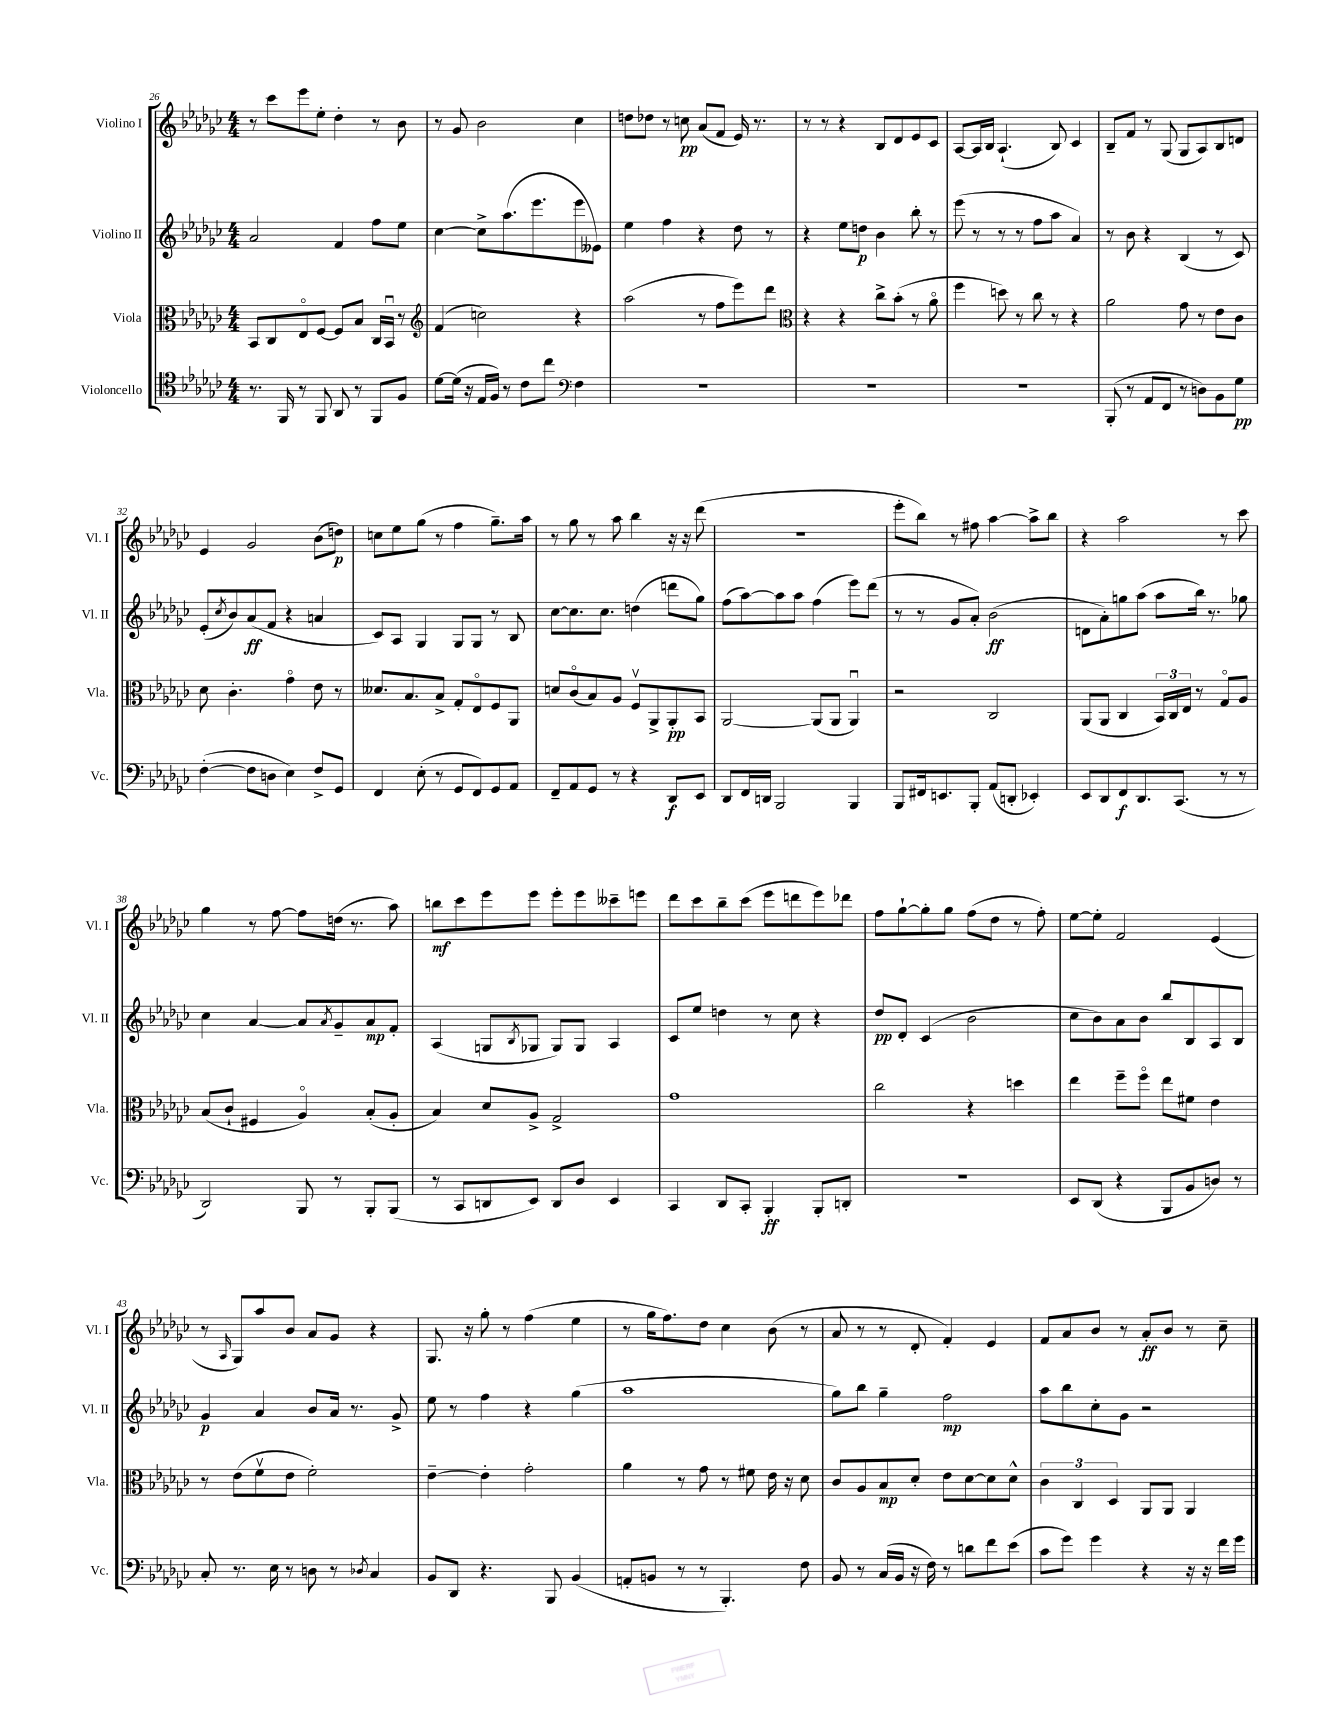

**kern	**dynam	**kern	**dynam	**kern	**dynam	**kern	**dynam
*part4	*part4	*part3	*part3	*part2	*part2	*part1	*part1
*staff4	*staff4	*staff3	*staff3	*staff2	*staff2	*staff1	*staff1
*I"Violoncello	*	*I"Viola	*	*I"Violino II	*	*I"Violino I	*
*I'Vc.	*	*I'Vla.	*	*I'Vl. II	*	*I'Vl. I	*
*clefC4	*	*clefC3	*	*clefG2	*	*clefG2	*
*k[b-e-a-d-g-c-]	*	*k[b-e-a-d-g-c-]	*	*k[b-e-a-d-g-c-]	*	*k[b-e-a-d-g-c-]	*
*M4/4	*	*M4/4	*	*M4/4	*	*M4/4	*
=26	=26	=26	=26	=26	=26	=26	=26
8.r	.	8BB-/L	.	2a-/	.	8r	.
.	.	8C-/	.	.	.	8ccc-\L	.
16FF/	.	.	.	.	.	.	.
8r	.	8E-/	.	.	.	8eee-\	.
8FF/	.	[8F/J	.	.	.	8ee-'\J	.
8AA-/	.	8F/L]	.	4f/	.	4dd-'\	.
8r	.	8B-/J	.	.	.	.	.
8FF/L	.	16C-/LL	.	8ff\L	.	8r	.
.	.	16BB-u/JJ	.	.	.	.	.
8F/J	.	8r	.	8ee-\J	.	8b-\	.
=27	=27	=27	=27	=27	=27	=27	=27
*	*	*clefG2	*	*	*	*	*
[8d-\L	.	(4f/	.	[4cc-\	.	8r	.
(16d-\Jk]	.	.	.	.	.	8g-/	.
16r	.	.	.	.	.	.	.
16E-/LL	.	2ccn\)	.	8cc-^\L]	.	2b-\	.
16F/JJ)	.	.	.	.	.	.	.
8r	.	.	.	(8.aa-\	.	.	.
8c-\L	.	.	.	.	.	.	.
.	.	.	.	8.eee-\	.	.	.
8cc-\J	.	.	.	.	.	.	.
*clefF4	*	*	*	*	*	*	*
4F\	.	4r	.	8eee-\	.	4cc-\	.
.	.	.	.	8e--X\J)	.	.	.
=28	=28	=28	=28	=28	=28	=28	=28
1r	.	(2aa-\	.	4ee-\	.	8ddn\L	.
.	.	.	.	.	.	8dd-X\J	.
.	.	.	.	4ff\	.	8r	.
.	.	.	.	.	.	8ccn\	pp
.	.	8r	.	4r	.	(8a-/L	.
.	.	8ff\L	.	.	.	8f/J	.
.	.	8eee-\)	.	8dd-\	.	16e-/)	.
.	.	.	.	.	.	8.r	.
.	.	8ddd-\J	.	8r	.	.	.
=29	=29	=29	=29	=29	=29	=29	=29
*	*	*clefC3	*	*	*	*	*
1r	.	4r	.	4r	.	8r	.
.	.	.	.	.	.	8r	.
.	.	4r	.	8ee-\L	.	4r	.
.	.	.	.	8ddn\J	p	.	.
.	.	8cc-^\L	.	4b-\	.	8B-/L	.
.	.	(8b-'\J	.	.	.	8d-/	.
.	.	8r	.	8bb-'\	.	8e-/	.
.	.	8a-\	.	8r	.	8c-/J	.
=30	=30	=30	=30	=30	=30	=30	=30
1r	.	4ff\	.	(8eee-\	.	[8A-/L	.
.	.	.	.	8r	.	16A-/L]	.
.	.	.	.	.	.	16B-/JJ	.
.	.	8ddn\)	.	8r	.	(4.A-`/	.
.	.	8r	.	8r	.	.	.
.	.	8cc-\	.	8ff\L	.	.	.
.	.	8r	.	8aa-\J	.	8B-/)	.
.	.	4r	.	4a-/)	.	4c-/	.
=31	=31	=31	=31	=31	=31	=31	=31
(8BBB-'/	.	2a-\	.	8r	.	8B-~/L	.
8r	.	.	.	8b-\	.	8f/J	.
8AA-/L	.	.	.	4r	.	8r	.
8FF/J	.	.	.	.	.	(8G-/	.
8r	.	8g-\	.	(4B-/	.	8G-/L	.
8Dn\L)	.	8r	.	.	.	8A-/)	.
8BB-\	.	8e-\L	.	8r	.	8B-/	.
8G-\J	pp	8c-\J	.	8c-/)	.	8dn/J	.
!!LO:LB:g=z
=32	=32	=32	=32	=32	=32	=32	=32
([4F'\	.	8d-\	.	(8e-'/L	.	4e-/	.
.	.	.	.	8qcc-/	.	.	.
.	.	4.c-'\	.	8b-/)	.	.	.
8F\L]	.	.	.	(8a-/	ff	2g-/	.
8Dn\J	.	.	.	8f/J	.	.	.
4E-\)	.	4g-\	.	4r	.	.	.
8F^/L	.	8e-\	.	4an/	.	(8b-\L	.
8GG-/J	.	8r	.	.	.	8ddn\J)	p
=33	=33	=33	=33	=33	=33	=33	=33
4FF/	.	8.d--X/L	.	8c-/L)	.	8ccn\L	.
.	.	.	.	8A-/J	.	8ee-\	.
.	.	8.B-/	.	.	.	.	.
(8E-'\	.	.	.	4G-/	.	(8gg-\J	.
8r	.	8B-^/J	.	.	.	8r	.
8GG-/L	.	8G-'/L	.	8G-/L	.	4ff\	.
8FF/)	.	8E-/	.	8G-/J	.	.	.
8GG-/	.	8F/	.	8r	.	8.gg-~\L)	.
8AA-/J	.	8AA-/J	.	8B-/	.	.	.
.	.	.	.	.	.	16aa-\Jk	.
=34	=34	=34	=34	=34	=34	=34	=34
8FF~/L	.	8dn/L	.	[8cc-\L	.	8r	.
8AA-/	.	(8c-/	.	8.cc-\]	.	8gg-\	.
8GG-/J	.	8B-/)	.	.	.	8r	.
.	.	.	.	8.cc-\J	.	.	.
8r	.	8A-/J	.	.	.	8aa-\	.
4r	.	8Fv/L	.	(4ddn\	.	4bb-\	.
.	.	8AA-^/	.	.	.	.	.
8DD-/L	f	8AA-'/	pp	8dddn\L	.	16r	.
.	.	.	.	.	.	16r	.
8EE-/J	.	8BB-/J	.	8gg-\J)	.	(8ddd-\	.
=35	=35	=35	=35	=35	=35	=35	=35
8DD-/L	.	[2AA-/	.	(8ff\L	.	1r	.
16FF/L	.	.	.	[8aa-\)	.	.	.
16DDn/JJ	.	.	.	.	.	.	.
2BBB-/	.	.	.	8aa-\]	.	.	.
.	.	.	.	8aa-\J	.	.	.
.	.	(8AA-/L]	.	(4ff\	.	.	.
.	.	8AA-/J	.	.	.	.	.
4BBB-/	.	4AA-u/)	.	8eee-\L)	.	.	.
.	.	.	.	(8ddd-\J	.	.	.
=36	=36	=36	=36	=36	=36	=36	=36
8BBB-/L	.	2r	.	8r	.	8eee-'\L	.
16FF#X/k	.	.	.	8r	.	8bb-\J)	.
8.EEn/	.	.	.	.	.	.	.
.	.	.	.	8g-/L	.	8r	.
8BBB-'/J	.	.	.	8a-'/J)	.	8ff#X\	.
(8AA-/L	.	2C-/	.	(2b-\	ff	[4aa-\	.
8DDn'/J	.	.	.	.	.	.	.
4EE-X'/)	.	.	.	.	.	8aa-^\L]	.
.	.	.	.	.	.	8bb-\J	.
=37	=37	=37	=37	=37	=37	=37	=37
8EE-/L	.	(8AA-/L	.	8dn\L	.	4r	.
8DD-/	.	8AA-/J	.	8a-'\)	.	.	.
8FF/	f	4C-/	.	8ggn\	.	2aa-\	.
8.DD-/	.	.	.	(8aa-\J	.	.	.
.	.	24BB-/LL)	.	8aa-\L	.	.	.
.	.	24C-/	.	.	.	.	.
(8.CC-/J	.	.	.	.	.	.	.
.	.	24E-/JJ	.	.	.	.	.
.	.	8r	.	16bb-\Jk)	.	.	.
.	.	.	.	8.r	.	.	.
8r	.	8G-/L	.	.	.	8r	.
8r	.	8A-/J	.	8gg-X\	.	8ccc-\	.
!!LO:LB:g=z
=38	=38	=38	=38	=38	=38	=38	=38
2DD-/)	.	(8B-/L	.	4cc-\	.	4gg-\	.
.	.	8c-`/J	.	.	.	.	.
.	.	4F#X/	.	[4a-/	.	8r	.
.	.	.	.	.	.	[8ff\	.
8BBB-/	.	4A-/)	.	8a-/L]	.	8ff\L]	.
.	.	.	.	8qa-/	.	.	.
8r	.	.	.	8g-~/	.	(16ddn\Jk	.
.	.	.	.	.	.	8.r	.
8BBB-'/L	.	(8B-'/L	.	8a-/	mp	.	.
(8BBB-/J	.	8A-'/J	.	8f'/J	.	8aa-\)	.
=39	=39	=39	=39	=39	=39	=39	=39
8r	.	4B-/)	.	(4A-/	.	8bbn\L	mf
8CC-/L	.	.	.	.	.	8ccc-\	.
8DDn/	.	8d-/L	.	8Gn/L	.	8eee-\	.
.	.	.	.	8qB-/	.	.	.
8EE-/J)	.	8A-^/J	.	8G-X/J	.	8eee-\J	.
8DD/L	.	2G-^/	.	8G-/L)	.	8eee-'\L	.
8D-/J	.	.	.	8G-/J	.	8eee-\	.
4EE-/	.	.	.	4A-/	.	8ccc--X~\	.
.	.	.	.	.	.	8eeen\J	.
=40	=40	=40	=40	=40	=40	=40	=40
4CC-/	.	1g-	.	8c-/L	.	8ddd-\L	.
.	.	.	.	8ee-/J	.	8ccc-\	.
8DD-/L	.	.	.	4ddn\	.	8bb-~\	.
8CC-'/J	.	.	.	.	.	(8ccc-\J	.
4BBB-'/	ff	.	.	8r	.	8eee-\L	.
.	.	.	.	8cc-\	.	8dddn\	.
8BBB-'/L	.	.	.	4r	.	8eee-\)	.
8DDn'/J	.	.	.	.	.	8ddd-X\J	.
=41	=41	=41	=41	=41	=41	=41	=41
1r	.	2cc-\	.	8dd-/L	pp	8ff\L	.
.	.	.	.	8d-'/J	.	[8gg-`\	.
.	.	.	.	(4c-/	.	8gg-'\]	.
.	.	.	.	.	.	8gg-\J	.
.	.	4r	.	2b-\	.	(8ff\L	.
.	.	.	.	.	.	8dd-\J	.
.	.	4ddn\	.	.	.	8r	.
.	.	.	.	.	.	8ff'\)	.
=42	=42	=42	=42	=42	=42	=42	=42
8EE-/L	.	4ee-\	.	8cc-\L	.	[8ee-\L	.
(8DD-/J	.	.	.	8b-\)	.	8ee-'\J]	.
4r	.	8ff~\L	.	8a-\	.	2f/	.
.	.	8ff\J	.	8b-\J	.	.	.
8BBB-/L	.	8ee-\L	.	8bb-/L	.	.	.
8BB-/	.	8f#X\J	.	8B-/	.	.	.
8Dn/J)	.	4e-\	.	8A-/	.	(4e-/	.
8r	.	.	.	8B-/J	.	.	.
!!LO:LB:g=z
=43	=43	=43	=43	=43	=43	=43	=43
8C-'/	.	8r	.	4g-/	p	8r	.
.	.	.	.	.	.	16qqA-/	.
8.r	.	(8e-\L	.	.	.	8G-/L)	.
.	.	8fv\	.	4a-/	.	8aa-/	.
16E-\	.	.	.	.	.	.	.
8r	.	8e-\J	.	.	.	8b-/J	.
8Dn\	.	2f'\)	.	8b-/L	.	8a-/L	.
8r	.	.	.	16a-/Jk	.	8g-/J	.
.	.	.	.	8.r	.	.	.
8qD-X/	.	.	.	.	.	.	.
4C-/	.	.	.	.	.	4r	.
.	.	.	.	8g-^/	.	.	.
=44	=44	=44	=44	=44	=44	=44	=44
8BB-/L	.	[4e-~\	.	8ee-\	.	8.G-/	.
8DD-/J	.	.	.	8r	.	.	.
.	.	.	.	.	.	16r	.
4.r	.	4e-'\]	.	4ff\	.	8gg-'\	.
.	.	.	.	.	.	8r	.
.	.	2g-'\	.	4r	.	(4ff\	.
8BBB-/	.	.	.	.	.	.	.
(4BB-/	.	.	.	(4gg-\	.	4ee-\	.
=45	=45	=45	=45	=45	=45	=45	=45
8AAn'/L	.	4a-\	.	1aa-	.	8r	.
8BBn/J	.	.	.	.	.	16gg-\KL	.
.	.	.	.	.	.	8.ff\)	.
8r	.	8r	.	.	.	.	.
8r	.	8g-\	.	.	.	8dd-\J	.
4.BBB-'/)	.	8r	.	.	.	4cc-\	.
.	.	8f#X\	.	.	.	.	.
.	.	16e-\	.	.	.	(8b-\	.
.	.	16r	.	.	.	.	.
8F\	.	8d-\	.	.	.	8r	.
=46	=46	=46	=46	=46	=46	=46	=46
8BB-/	.	8c-/L	.	8gg-\L)	.	8a-/	.
8r	.	8A-/	.	8bb-\J	.	8r	.
(16C-/LL	.	8B-/	mp	4gg-~\	.	8r	.
16BB-/JJ	.	.	.	.	.	.	.
16r	.	8d-'/J	.	.	.	8d-'/	.
16F\)	.	.	.	.	.	.	.
8r	.	8e-\L	.	2ff\	mp	4f'/)	.
8dn\L	.	[8d-\	.	.	.	.	.
8f\	.	8d-\]	.	.	.	4e-/	.
(8e-\J	.	8d-^^\J	.	.	.	.	.
=47	=47	=47	=47	=47	=47	=47	=47
8c-\L	.	6c-\	.	8aa-\L	.	8f/L	.
8g-\J)	.	.	.	8bb-\	.	8a-/	.
.	.	6C-/	.	.	.	.	.
4g-\	.	.	.	8cc-'\	.	8b-/J	.
.	.	6D-/	.	.	.	.	.
.	.	.	.	8g-\J	.	8r	.
4r	.	8AA-/L	.	2r	.	8a-'/L	ff
.	.	8AA-/J	.	.	.	8b-/J	.
16r	.	4AA-/	.	.	.	8r	.
16r	.	.	.	.	.	.	.
16f\LL	.	.	.	.	.	8cc-~\	.
16g-\JJ	.	.	.	.	.	.	.
==	==	==	==	==	==	==	==
*-	*-	*-	*-	*-	*-	*-	*-
